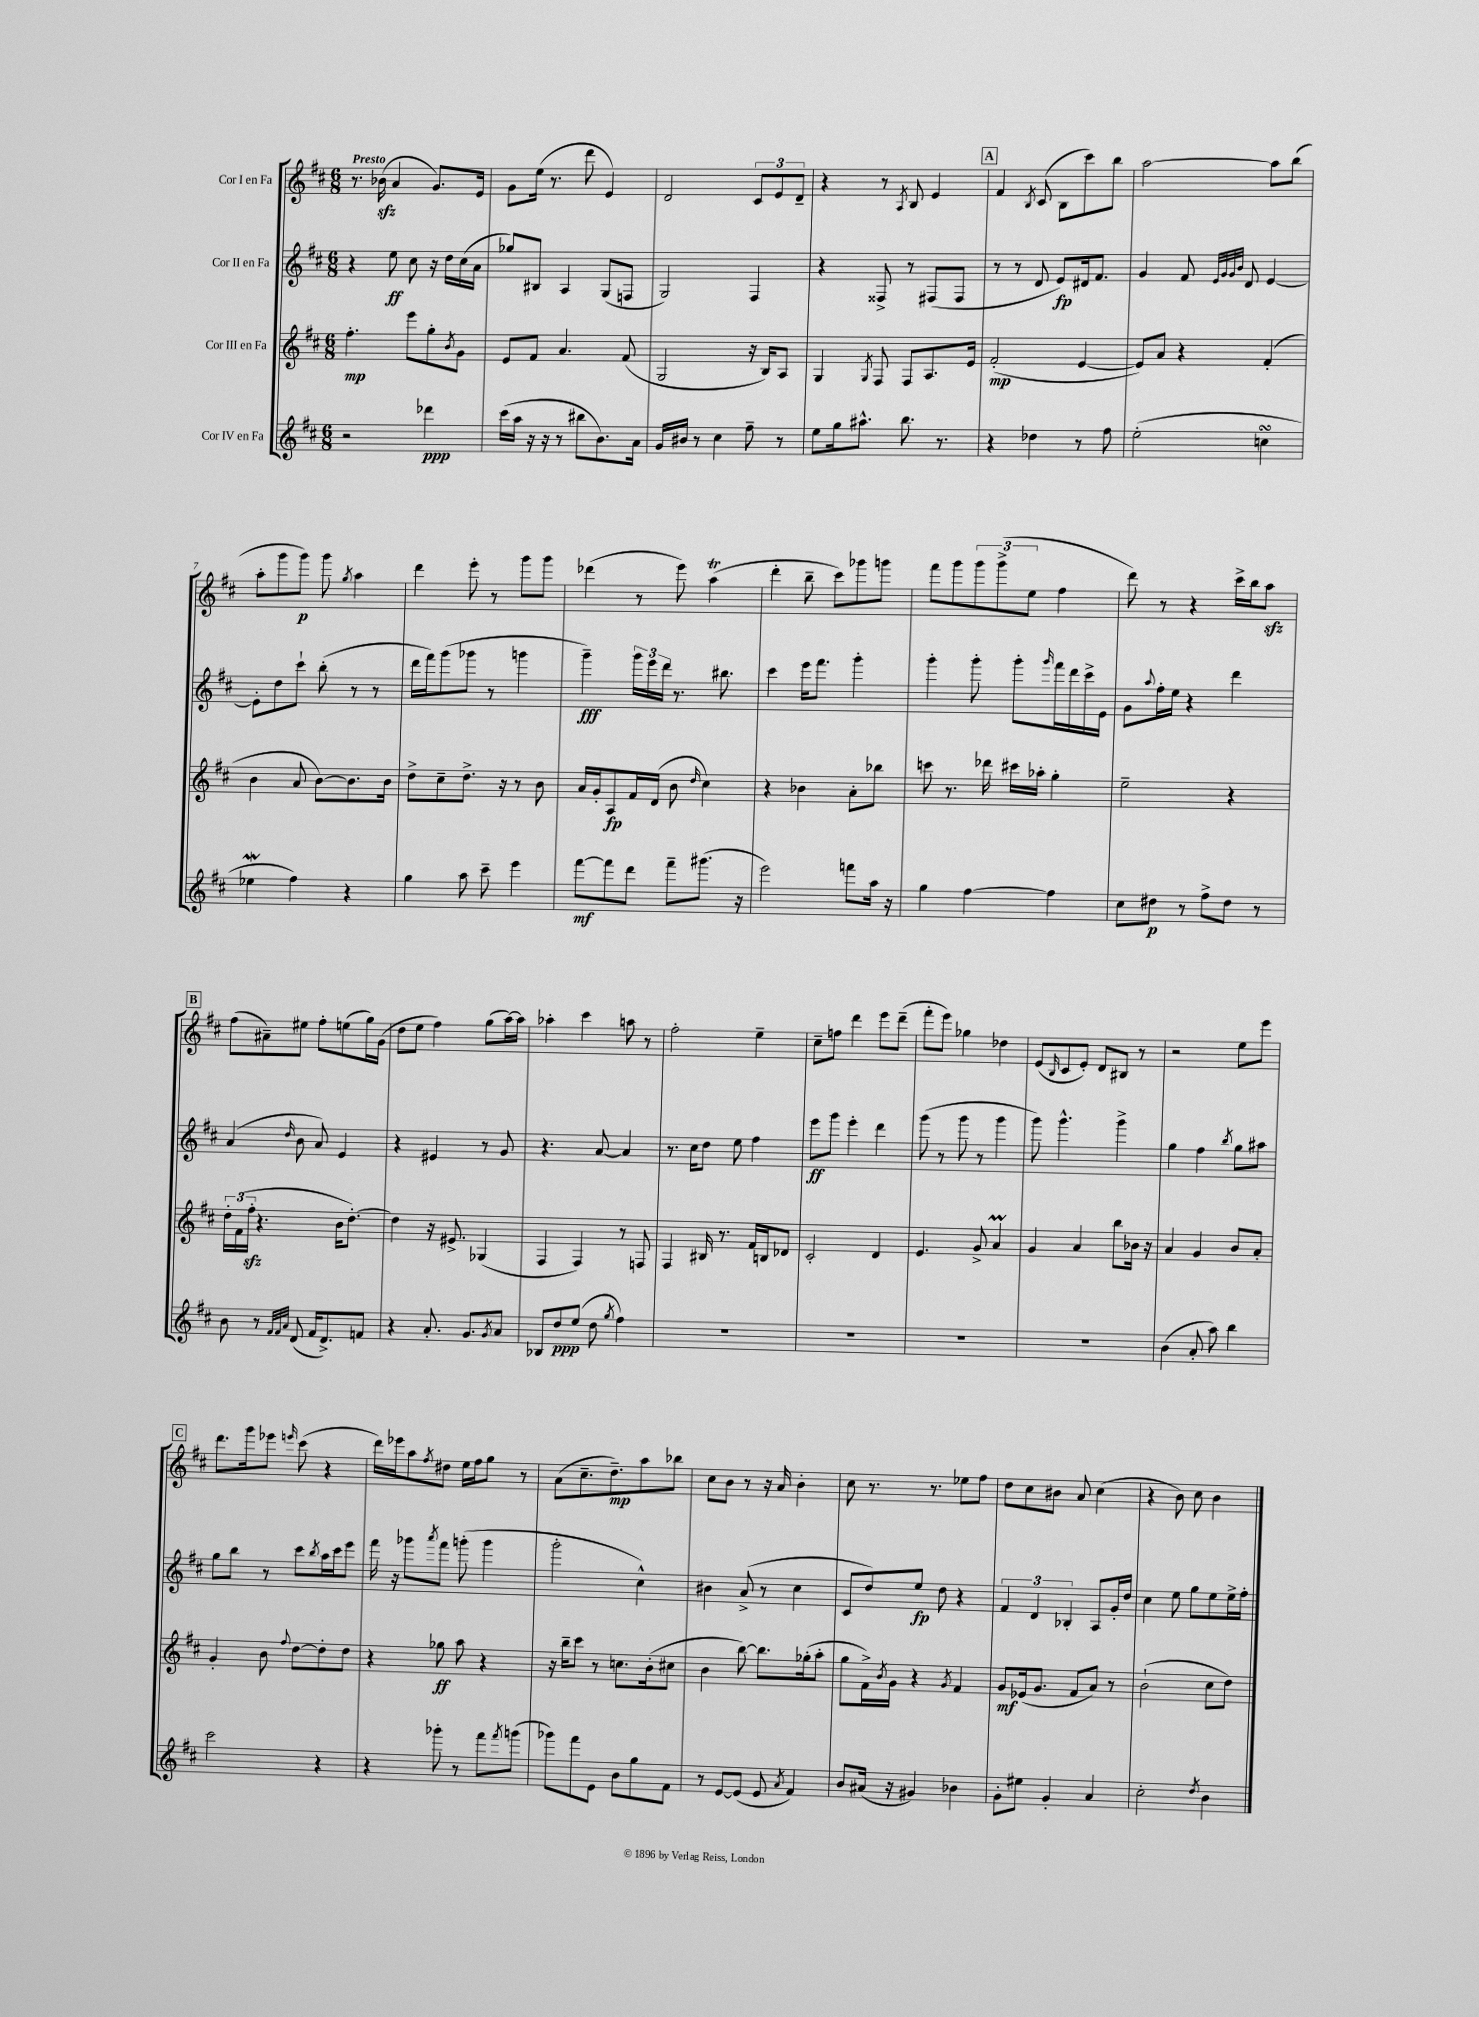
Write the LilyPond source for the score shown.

<<
\new StaffGroup <<
\new Staff = "s0" \with { instrumentName = "Cor I en Fa" } {
    \clef treble \key d \major \numericTimeSignature \time 6/8 \tempo "Presto"
    r8. bes'16\sfz( a'4 g'8.) e'16 |
    g'8 e''16( r8. d'''8 e'4) |
    d'2 \tuplet 3/2 { cis'8 e'8 d'8-- } |
    r4 r8 \acciaccatura { a8 } b8 e'4 |
    \mark \markup { \box "A" } fis'4 \acciaccatura { b8 } cis'8( b8 cis'''8) b''8 |
    a''2~ a''8 b''8( |
    a''8-. g'''8 g'''8\p) g'''8 \acciaccatura { g''8 } a''4 |
    d'''4 e'''8-. r8 g'''8 g'''8 |
    des'''4( r8 e'''8) a''4\trill( |
    d'''4-. b''8-- cis'''8) ges'''8 g'''8 |
    fis'''8 g'''8 \tuplet 3/2 { g'''8 g'''8->( e''8 } fis''4 |
    d'''8) r8 r4 cis'''16-> b''16 a''8\sfz |
    \mark \markup { \box "B" } fis''8( ais'8--) eis''8 fis''8-. e''8( g''16) g'16( |
    d''8 e''8 fis''4) g''8( a''16~) a''16 |
    aes''4-. cis'''4 a''8 r8 |
    fis''2-. e''4-- |
    cis''8-- f''8 d'''4 e'''8 d'''8--( |
    fis'''8-. e'''8) ges''4 des''4 |
    e'8( \grace { b16 } cis'8 e'8-.) d'8 bis8 r8 |
    r2 e''8 e'''8 |
    \mark \markup { \box "C" } d'''8. g'''16 ees'''8 \grace { e'''16 } cis'''8( r4 |
    d'''16) ees'''16 a''8 \acciaccatura { fis''8 } dis''8 e''16 fis''16 g''8 r8 |
    a'8( cis''8.-- d''8.--\mp) a''8 bes''8 |
    cis''8 b'8 r8 r16 a'16 b'4-. |
    cis''8 r8. r8. ees''8 fis''8 |
    d''8 cis''8 bis'8 a'8 cis''4( |
    r4 b'8) cis''8 b'4 \bar "|." |
}
\new Staff = "s1" \with { instrumentName = "Cor II en Fa" } {
    \clef treble \key d \major \numericTimeSignature \time 6/8
    r4 e''8\ff cis''8 r16 d''16 cis''16( a'16 |
    ges''8) bis8 a4 g8( f8 |
    g2) fis4 |
    r4 fisis8-> r8 fis8( fis8 |
    \mark \markup { \box "A" } r8 r8 d'8 e'8\fp) dis'16 fis'8. |
    g'4 fis'8 \grace { e'32 g'32 g'32 b'32 } d'8 e'4~ |
    e'8-. d''8 cis'''8-! b''8-.( r8 r8 |
    d'''16 fis'''16) g'''8( ges'''8 r8 g'''4 |
    g'''4--\fff) \tuplet 3/2 { g'''16 e'''16 d'''16 } r8. bis''8. |
    cis'''4 e'''16 fis'''8. g'''4-. |
    g'''4-. g'''8-. g'''8-. \grace { g'''16 } fis'''16 d'''16 cis'''16-> e'16 |
    g'8 \appoggiatura { a''8 } fis''16-. e''16 r4 d'''4 |
    \mark \markup { \box "B" } a'4( \grace { d''16 } b'8 a'8) e'4 |
    r4 eis'4 r8 g'8 |
    r4. a'8~ a'4 |
    r8. cis''16 d''8 e''8 fis''4 |
    e'''8\ff g'''8 e'''4-. d'''4 |
    g'''8( r8 g'''8 r8 g'''4 |
    g'''8) g'''4.-^ g'''4-> |
    g''4 fis''4 \acciaccatura { b''8 } g''8 ais''8 |
    \mark \markup { \box "C" } g''8 b''8 r8 cis'''8 \acciaccatura { b''8 } a''16 cis'''16 e'''8 |
    fis'''16 r16 ges'''8 \acciaccatura { a'''8 } fis'''8 g'''8-.( g'''4 |
    g'''2-. cis''4-^) |
    bis'4 a'8->( r8 cis''4 |
    cis'8 d''8) e''8\fp d''8 r4 |
    \tuplet 3/2 { fis'4 d'4 bes4-. } a8 g'16-. d''16 |
    cis''4 e''8 g''8 e''8 e''16-> fis''16-. \bar "|." |
}
\new Staff = "s2" \with { instrumentName = "Cor III en Fa" } {
    \clef treble \key d \major \numericTimeSignature \time 6/8
    fis''4.-.\mp e'''8 g''8-. \acciaccatura { b'8 } g'8 |
    e'8 fis'8 a'4. fis'8( |
    g2 r16 b16) a8 |
    g4 \acciaccatura { g8 } fis8 fis8 a8. e'16 |
    \mark \markup { \box "A" } fis'2-.\mp( e'4~ |
    e'8) a'8 r4 fis'4-.( |
    b'4 a'8 b'8~) b'8. b'16 |
    d''8-> cis''8-- d''8.-> r16 r8 b'8 |
    a'16 g'16-. a8\fp fis'16 d'16( b'8 \grace { d''16 } cis''4) |
    r4 bes'4 a'8-. bes''8 |
    c'''8 r8. des'''16 cis'''16 aes''16-. g''4-. |
    e''2-- r4 |
    \mark \markup { \box "B" } \tuplet 3/2 { d''16-. fis'16( fis''16-.\sfz } r4. b'16 d''8.~-.) |
    d''4 r16 eis'8.-> ges4( |
    fis4 fis4) r8 f8 |
    fis4 bis16 r8. fis'16 b16 des'8 |
    cis'2-. d'4 |
    e'4. g'8-> a'4\prall |
    g'4 a'4 b''8 bes'16 r16 |
    a'4 g'4 b'8 a'8-. |
    \mark \markup { \box "C" } g'4-. b'8 \appoggiatura { fis''8 } d''8~ d''8-. d''8 |
    r4 ges''8\ff a''8 r4 |
    r16 b''16-- cis'''8 r8 c''8. b'16-.( cis''8 |
    b'4 b''8~) b''8. ges''16-.( a''8-. |
    g''8 fis'16->) \acciaccatura { b'8 } g'16 r4 \acciaccatura { g'8 } fis'4 |
    g'8\mf ees'16( g'8. fis'8 a'8) r8 |
    b'2-!( cis''8 d''8) \bar "|." |
}
\new Staff = "s3" \with { instrumentName = "Cor IV en Fa" } {
    \clef treble \key d \major \numericTimeSignature \time 6/8
    r2 des'''4\ppp |
    cis'''16( a''16 r16 r16 r8 bis''8 b'8.) a'16 |
    g'16 bis'16 r8 cis''4 fis''8-- r8 |
    e''8 g''16 ais''8.-^ b''8. r8. |
    \mark \markup { \box "A" } r4 des''4 r8 fis''8 |
    e''2-.( c''4\turn |
    ees''4\mordent fis''4) r4 |
    g''4 a''8 cis'''8-- e'''4 |
    fis'''8~\mf fis'''8 d'''8 fis'''8-- gis'''8.( r16 |
    e'''2) f'''8 a''16 r16 |
    g''4 fis''4~ fis''4 |
    cis''8 dis''8\p r8 fis''8-> dis''8 r8 |
    \mark \markup { \box "B" } b'8 r8 \grace { fis'32 fis'32 a'32 } d'8( fis'16 d'8.->) f'8 |
    r4 a'8.-. g'8. \acciaccatura { g'8 } a'8 |
    bes8 d''8\ppp e''8( d''8 \acciaccatura { g''8 } fis''4) |
    R2. |
    R2. |
    R2. |
    R2. |
    b'4( a'8-. a''8) b''4 |
    \mark \markup { \box "C" } cis'''2 r4 |
    r4 ges'''8-. r8 fis'''8 \acciaccatura { fis'''8 } g'''8( |
    ges'''8) fis'''8 e'8 b'8 g''8 fis'8 |
    r8 e'8~ e'8( e'8 \acciaccatura { a'8 } fis'4) |
    b'8 ais'16( r16 gis'4) bes'4 |
    g'8-. eis''8 g'4-. a'4 |
    cis''2-. \acciaccatura { d''8 } b'4 \bar "|." |
}
>>
>>
